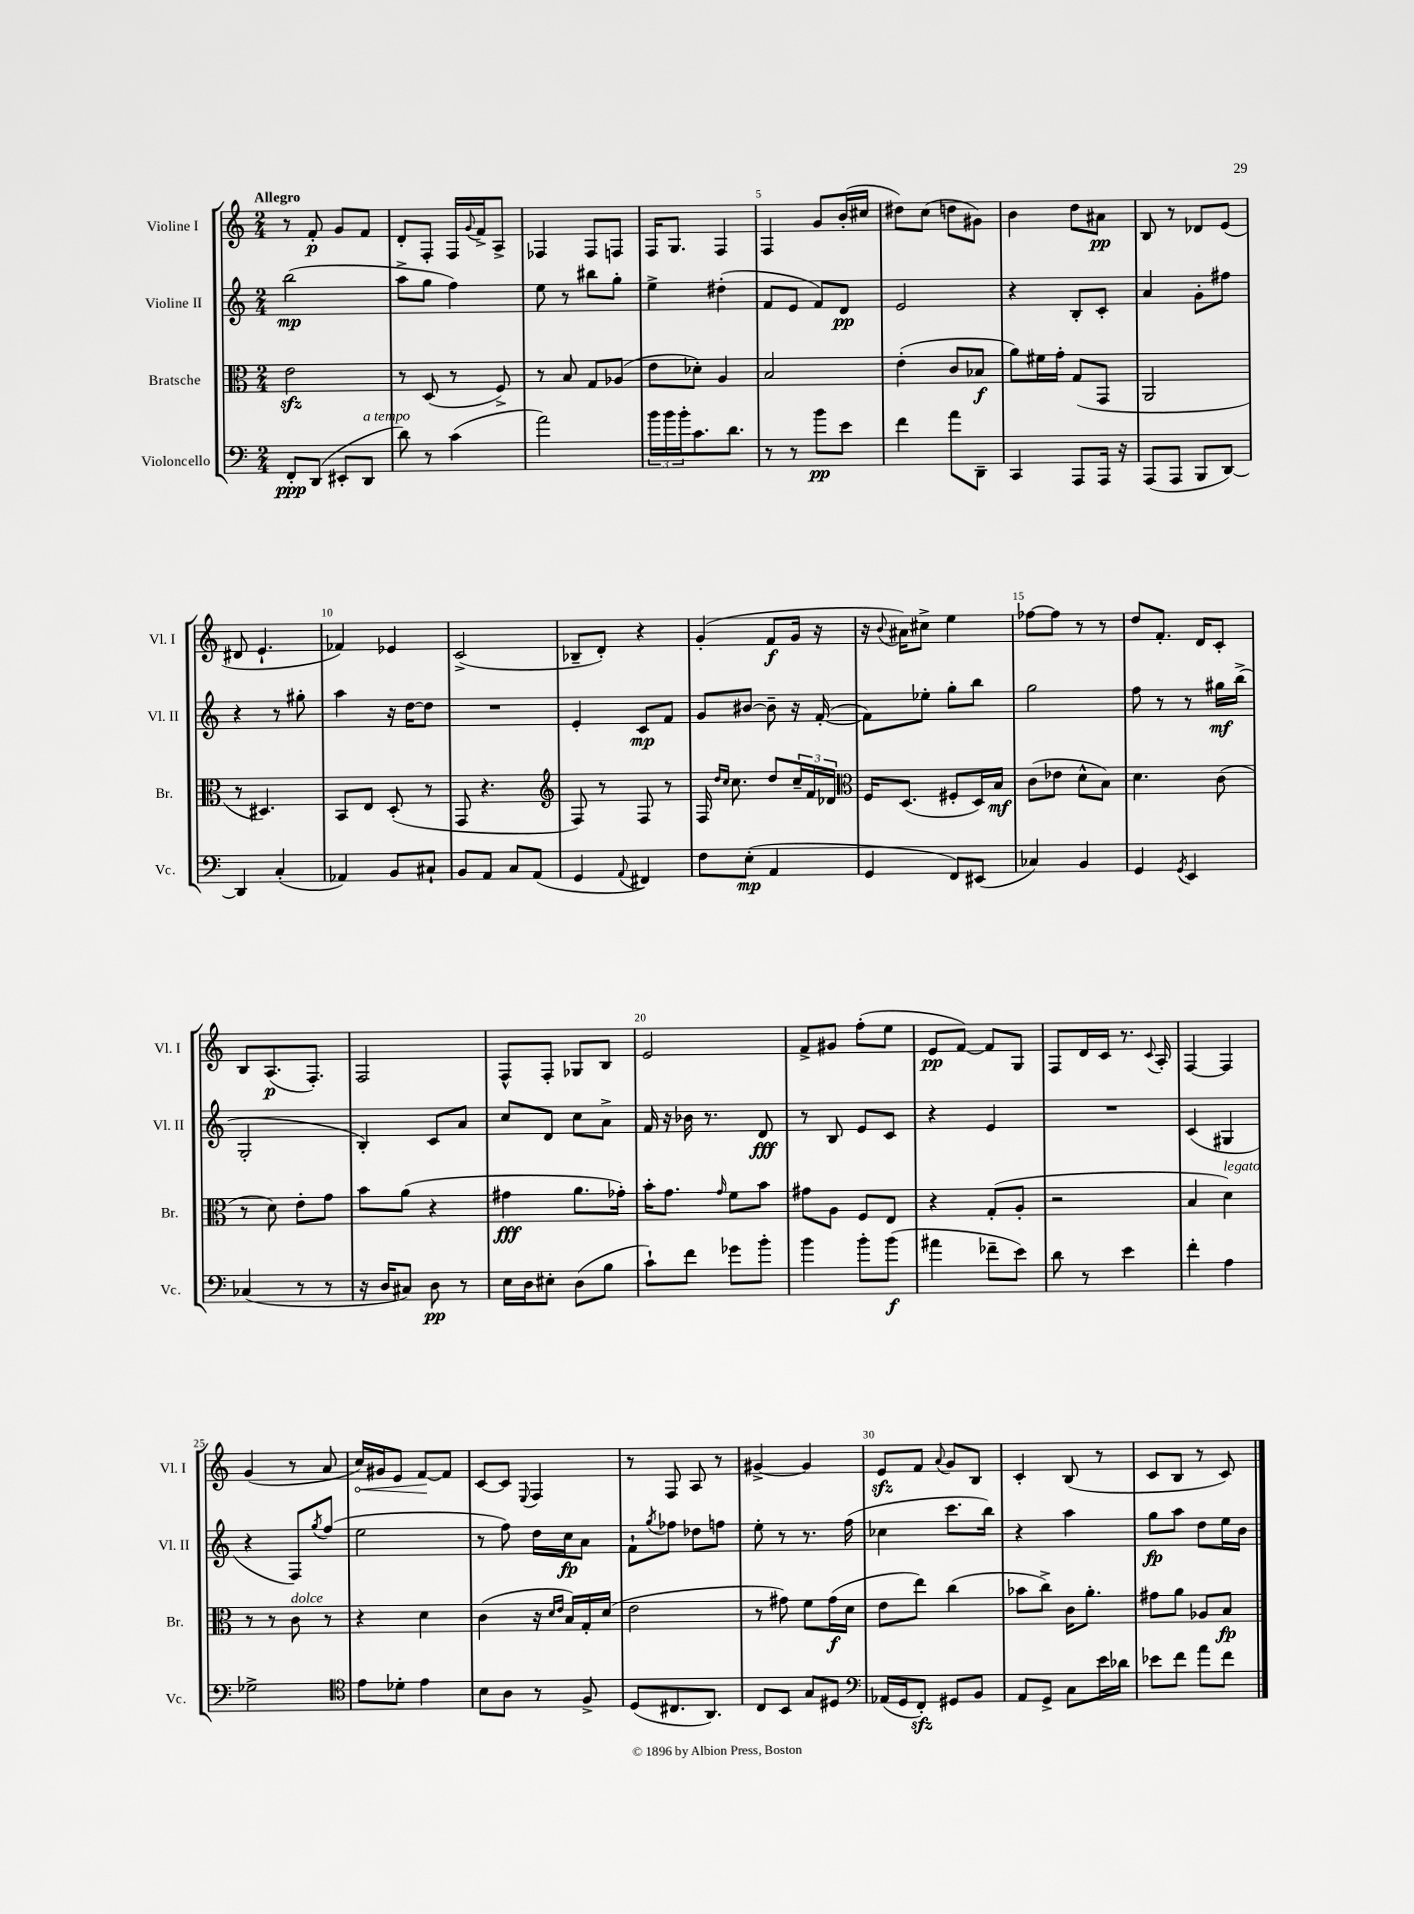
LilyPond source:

<<
\new StaffGroup <<
\new Staff = "s0" \with { instrumentName = "Violine I" shortInstrumentName = "Vl. I" } {
    \clef treble \key c \major \numericTimeSignature \time 2/4 \tempo "Allegro"
    r8 f'8-.\p g'8 f'8 |
    d'8-. f8-. f16 \appoggiatura { g'8 } f'16-> a8-> |
    fes4 fes8 f8 |
    f16 g8. f4 |
    f4 g'8 b'16-.( cis''16 |
    dis''8) c''8( d''8 gis'8) |
    b'4 d''8 ais'8\pp |
    b8 r8 des'8 e'8( |
    dis'8 e'4.-! |
    fes'4) ees'4 |
    c'2->( |
    bes8-- d'8-.) r4 |
    g'4-.( f'8\f g'16 r16 |
    r16 \appoggiatura { b'8 } ais'16) cis''8-> e''4 |
    fes''8~ fes''8 r8 r8 |
    d''8 f'8.-. d'16 c'8-. |
    b8 a8.\p( f8.-.) |
    f2 |
    f8-^ f8-. ges8 b8 |
    e'2 |
    f'8-> gis'8 f''8-.( e''8 |
    e'8\pp f'8~) f'8 g8 |
    f8 d'16 c'16 r8. \appoggiatura { c'8 } a16-. |
    f4~ f4 |
    g'4( r8 a'8 |
    \once \override Hairpin.circled-tip = ##t c''16\<) gis'16 e'8 f'8~\! f'8 |
    c'8~ c'8 \appoggiatura { e8 } f4 |
    r8 f8 a8 r8 |
    gis'4~-> gis'4 |
    e'8\sfz f'8 \appoggiatura { a'8 } g'8 b8 |
    c'4-. b8( r8 |
    c'8 b8 r8 c'8) \bar "|." |
}
\new Staff = "s1" \with { instrumentName = "Violine II" shortInstrumentName = "Vl. II" } {
    \clef treble \key c \major \numericTimeSignature \time 2/4
    b''2\mp( |
    a''8-> g''8 f''4) |
    e''8 r8 bis''8 g''8-. |
    e''4-> dis''4-.( |
    f'8 e'8 f'8) d'8\pp |
    e'2 |
    r4 b8-. c'8-. |
    a'4 g'8-. fis''8 |
    r4 r8 gis''8-. |
    a''4 r16 d''16~ d''8 |
    R2 |
    e'4-. c'8\mp f'8 |
    g'8 bis'8~ bis'8-- r16 f'16~-.( |
    f'8) ees''8-. g''8-. b''8 |
    g''2 |
    f''8 r8 r8 gis''16\mf b''16->( |
    g2-. |
    b4-.) c'8 a'8 |
    c''8 d'8 c''8 a'8-> |
    f'16 r16 bes'16 r8. d'8\fff |
    r8 b8 e'8 c'8 |
    r4 e'4 |
    R2 |
    c'4( gis4 |
    r4 f8) \acciaccatura { g''8 } f''8( |
    e''2 |
    r8 f''8) d''16 c''16\fp a'8 |
    f'8-! \acciaccatura { g''8 } fes''8 des''8 f''8 |
    e''8-. r8 r8. f''16( |
    ces''4 c'''8. b''16) |
    r4 a''4 |
    g''8\fp a''8 d''8 e''16 b'16 \bar "|." |
}
\new Staff = "s2" \with { instrumentName = "Bratsche" shortInstrumentName = "Br." } {
    \clef alto \key c \major \numericTimeSignature \time 2/4
    e'2\sfz |
    r8 d8( r8 f8->) |
    r8 b8 g8 aes8( |
    e'8 des'8-.) a4 |
    b2 |
    e'4-.( c'8 bes8\f |
    a'8) fis'16 g'16-. g8( g,8 |
    a,2 |
    r8 dis4.) |
    b,8 e8 d8-.( r8 |
    g,8 r4. |
    \clef treble f8) r8 f8 r8 |
    f16 \grace { d''16 c''16 } c''8. d''8 \tuplet 3/2 { c''16-- f'16 des'16 } |
    \clef alto f16 d8.( fis8-. d16) b16\mf |
    c'8( ees'8 d'8-^ b8) |
    d'4. c'8( |
    r8 d'8) e'8-. g'8 |
    b'8 a'8( r4 |
    gis'4\fff a'8. ges'16-.) |
    b'16-. g'8. \grace { g'16 } f'8 b'8 |
    gis'8 a8 f8 e8 |
    r4 g8-.( a8-. |
    r2 |
    b4 d'4^\markup { \italic "legato" }) |
    r8 r8 c'8^\markup { \italic "dolce" } r8 |
    r4 d'4 |
    c'4( r16 \grace { d'16 e'16 } b16) g16-. d'16( |
    e'2 |
    r8 gis'8) f'8 gis'16\f( d'16 |
    e'8 e''8) c''4( |
    bes'8 c''8->) c'16 a'8.-. |
    gis'8 a'8 aes8 b8\fp \bar "|." |
}
\new Staff = "s3" \with { instrumentName = "Violoncello" shortInstrumentName = "Vc." } {
    \clef bass \key c \major \numericTimeSignature \time 2/4
    f,8-.\ppp d,8( eis,8-. d,8^\markup { \italic "a tempo" } |
    d'8) r8 c'4( |
    a'2) |
    \tuplet 3/2 { b'16 b'16 b'16-. } c'8. d'8. |
    r8 r8 b'8\pp e'8 |
    f'4 a'8 d,8-- |
    c,4 a,,8 a,,16 r16 |
    a,,8( a,,8 b,,8 d,8~) |
    d,4 c4-.( |
    aes,4) b,8 cis8-! |
    b,8 a,8 c8 a,8( |
    g,4 \appoggiatura { a,8 } fis,4) |
    f8 e8-.\mp( a,4 |
    g,4 f,8) eis,8( |
    ces4) b,4 |
    g,4 \acciaccatura { g,8 } e,4 |
    ces4( r8 r8 |
    r16 d16 cis8) d8\pp r8 |
    e16 d16 eis8-. d8( b8 |
    c'8-!) f'8 ges'8 b'8-. |
    b'4 b'8-. b'8\f( |
    ais'4 fes'8-- e'8) |
    d'8 r8 e'4 |
    f'4-. a4 |
    ges2-> |
    \clef tenor e'8 des'8-. e'4 |
    b8 a8 r8 f8-> |
    d8( cis8. a,8.) |
    c8 b,8 g8 dis8 |
    \clef bass aes,16( g,16 f,8-.\sfz) gis,8 b,8 |
    a,8 g,8-> c8 e'16 des'16 |
    ees'8 f'8 a'8 f'8 \bar "|." |
}
>>
>>
\layout { \context { \Score \override BarNumber.break-visibility = ##(#f #t #t) barNumberVisibility = #(every-nth-bar-number-visible 5) } }
